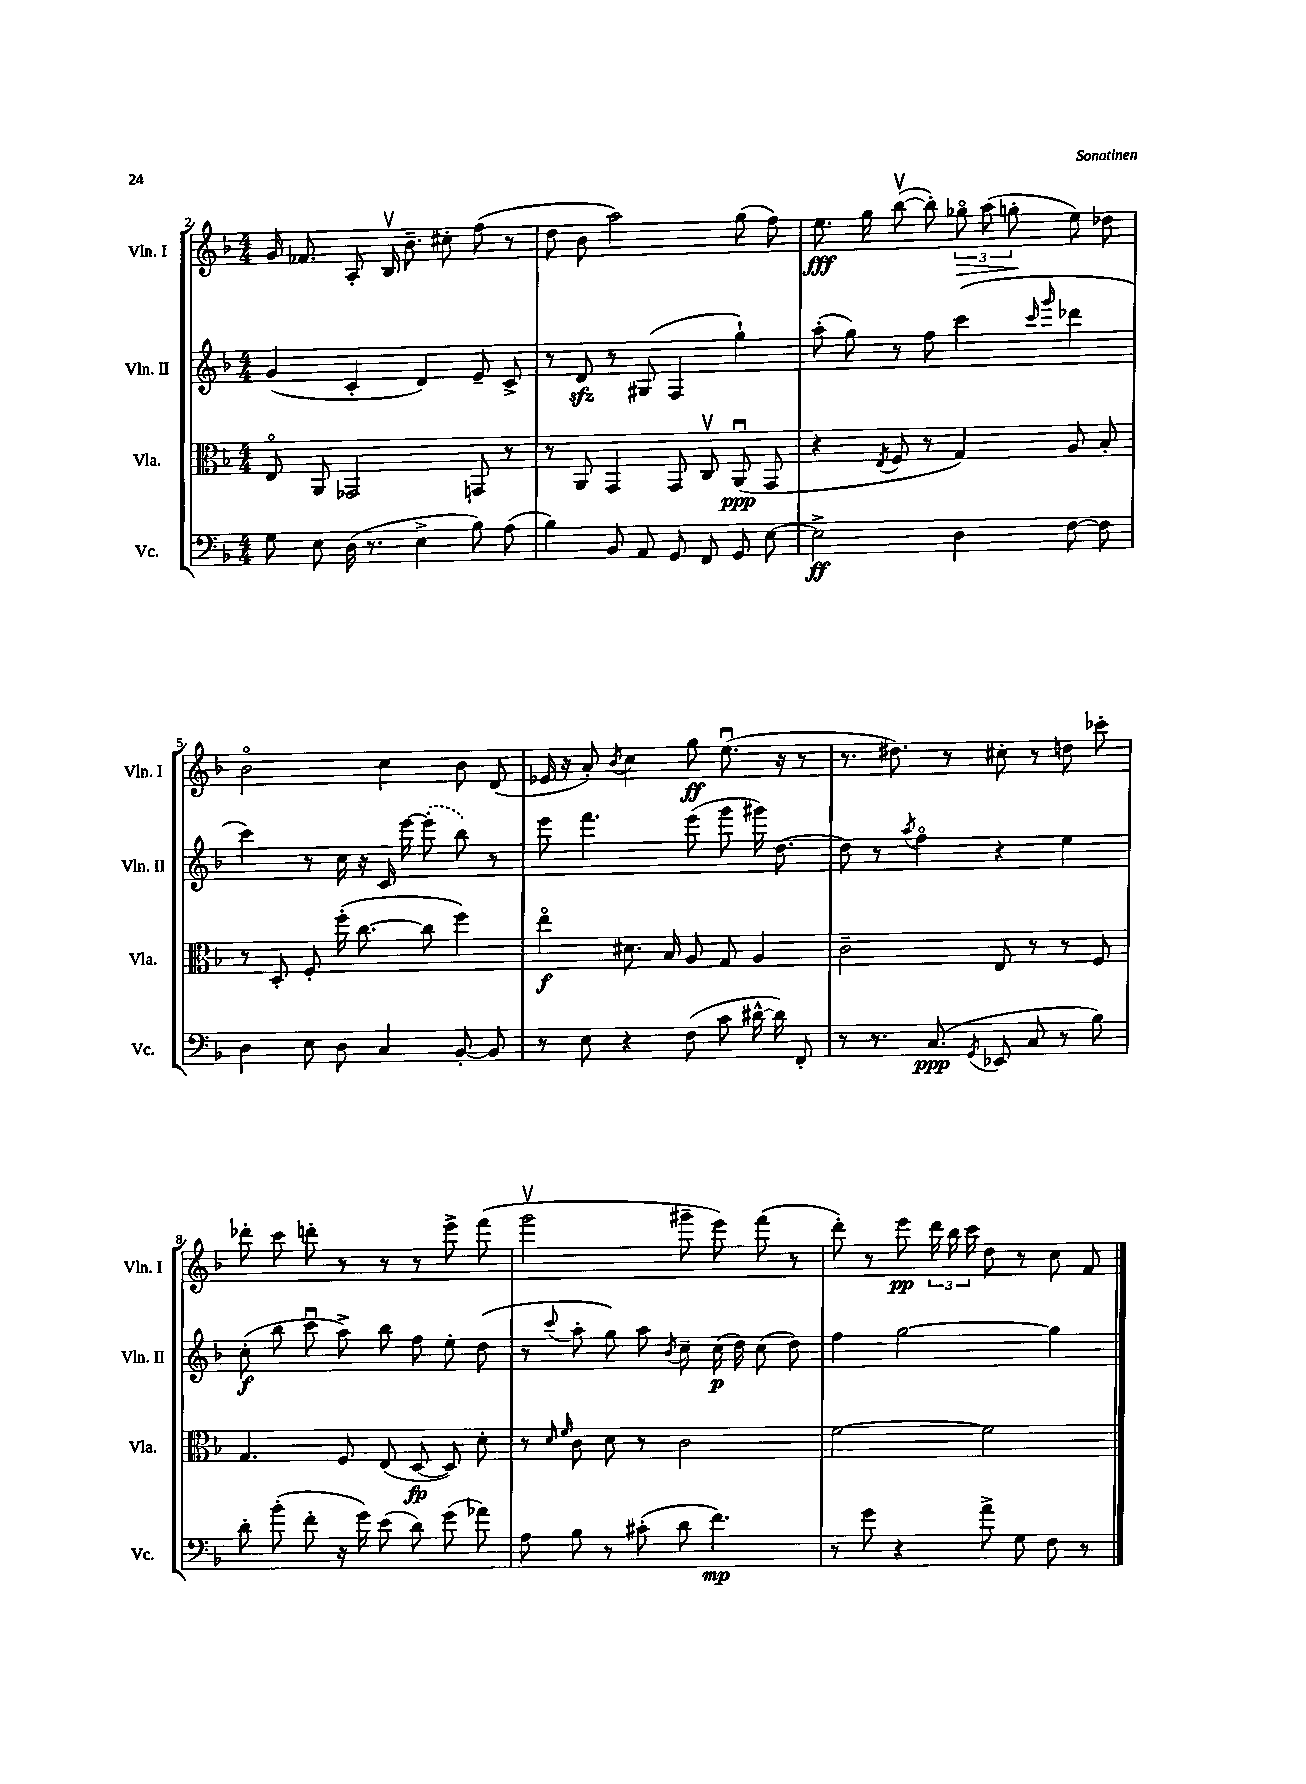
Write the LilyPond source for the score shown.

<<
\new StaffGroup <<
\new Staff = "s0" \with { instrumentName = "Vln. I" shortInstrumentName = "Vln. I" } {
    \clef treble \key f \major \numericTimeSignature \time 4/4
    \autoBeamOff g'16 fes'8. a8-. bes16\upbow bes'8.-- cis''8-. f''8( r8 |
    d''8 bes'8 a''2) g''8( f''8) |
    e''8.\fff g''16 bes''8~\upbow( bes''8-.) \tuplet 3/2 { ges''8\flageolet\> a''8( g''8-.\! } e''8) des''8 |
    bes'2\flageolet c''4 bes'8 d'8( |
    ees'16 r16 a'8-.) \acciaccatura { bes'8 } c''4 g''8\ff e''8.\downbow( r16 r8 |
    r8. dis''8.) r8 cis''8-. r8 d''8 ces'''8-. |
    des'''8-. c'''8 d'''8-. r8 r8 r8 e'''8-> f'''8( |
    g'''2\upbow gis'''8-- e'''8) f'''8( r8 |
    d'''8-.) r8 e'''8\pp \tuplet 3/2 { d'''16 bes''16 c'''16 } d''8 r8 c''8 f'8 \bar "|." |
}
\new Staff = "s1" \with { instrumentName = "Vln. II" shortInstrumentName = "Vln. II" } {
    \clef treble \key f \major \numericTimeSignature \time 4/4
    \autoBeamOff g'4( c'4-. d'4) e'8-- c'8-> |
    r8 d'8\sfz r8 gis8( f4 g''4-!) |
    a''8-.( g''8) r8 f''8 c'''4( \grace { c'''16 g'''16 } des'''4 |
    c'''4) r8 c''16 r16 c'16 e'''16~ \once \slurDashed e'''8-.( bes''8) r8 |
    e'''8 f'''4. e'''8( g'''8 gis'''16) d''8.~ |
    d''8 r8 \acciaccatura { a''8 } f''4\flageolet r4 e''4 |
    c''8-.\f( bes''8 c'''8\downbow a''8->) bes''8 f''8 e''8-. d''8( |
    r8 \appoggiatura { c'''8 } a''8-. g''8) a''8 \acciaccatura { bes'8 } c''8-- c''16\p( d''16) c''8( d''8) |
    f''4 g''2~ g''4 \bar "|." |
}
\new Staff = "s2" \with { instrumentName = "Vla." shortInstrumentName = "Vla." } {
    \clef alto \key f \major \numericTimeSignature \time 4/4
    \autoBeamOff e8\flageolet a,8 ges,2 g,8 r8 |
    r8 a,8 g,4 g,8 c8\upbow a,8\downbow\ppp( g,8 |
    r4 \acciaccatura { e8 } f8 r8 g4) a8 bes8-. |
    r8 d8-. f8-. f''16-.( c''8.~ c''8 f''4) |
    e''4\flageolet\f dis'8. bes16 a8 g8 a4 |
    c'2-- e8 r8 r8 f8 |
    g4. f8 e8( d8~\fp d8) d'8-. |
    r8 \grace { d'16 f'16 } c'8 d'8 r8 c'2 |
    f'2~ f'2 \bar "|." |
}
\new Staff = "s3" \with { instrumentName = "Vc." shortInstrumentName = "Vc." } {
    \clef bass \key f \major \numericTimeSignature \time 4/4
    \autoBeamOff g8 e8 d16( r8. e4-> bes8) a8( |
    bes4) bes,8 a,8 g,8 f,8 g,8 e8~ |
    e2->\ff d4 f8~ f8 |
    d4 e8 d8 c4 bes,8~-. bes,8 |
    r8 e8 r4 f8( c'8 dis'16~-^ dis'16) f,8-. |
    r8 r8. c8.\ppp( \acciaccatura { g,8 } ees,8 c8 r8 bes8) |
    d'8-. bes'8-.( f'8-. r16 g'16) e'8( d'8) g'8( aes'8) |
    a8 bes8 r8 cis'8-.( d'8 f'4.\mp) |
    r8 g'8 r4 a'8-> g8 f8 r8 \bar "|." |
}
>>
>>
\layout { \context { \Score currentBarNumber = #2 } }
